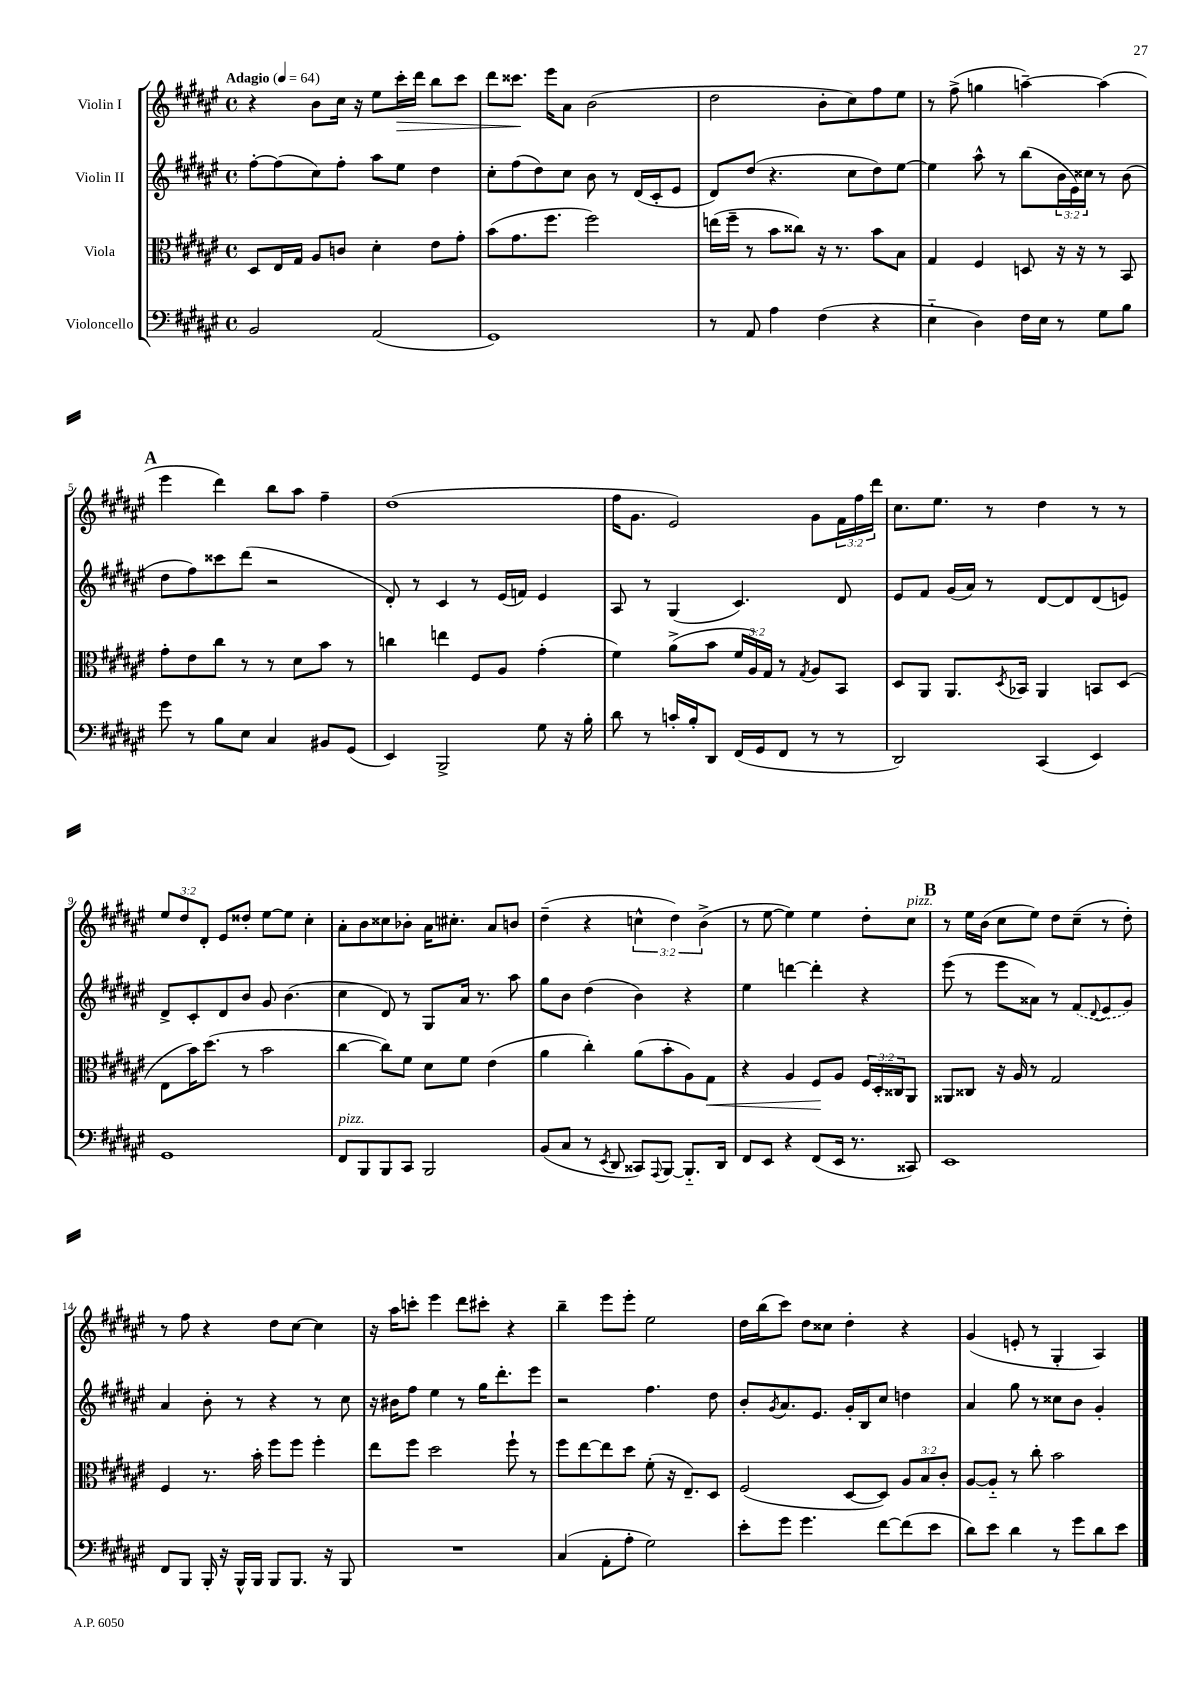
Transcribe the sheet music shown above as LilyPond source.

<<
\new StaffGroup <<
\new Staff = "s0" \with { instrumentName = "Violin I" } {
    \clef treble \key fis \major \defaultTimeSignature \time 4/4 \override Staff.TupletNumber.text = #tuplet-number::calc-fraction-text \tempo "Adagio" 4 = 64
    r4 b'8 cis''16 r16 eis''8 cis'''16-.\> dis'''16 b''8 cis'''8 |
    dis'''8 cisis'''8.\! eis'''16 ais'8 b'2( |
    dis''2 b'8-. cis''8) fis''8 eis''8 |
    r8 fis''8->( g''4 a''4~--) a''4( |
    \mark \markup { \bold "A" } eis'''4 dis'''4) b''8 ais''8 fis''4-- |
    dis''1( |
    fis''16 gis'8. eis'2) gis'8 \tuplet 3/2 { fis'16 fis''16 dis'''16 } |
    cis''8. eis''8. r8 dis''4 r8 r8 |
    \tuplet 3/2 { eis''8 dis''8 dis'8-. } eis'8 disis''8-. eis''8~ eis''8 cis''4-. |
    ais'8-. b'8 cisis''8 bes'8-. ais'16 cis''8.-. ais'8 b'8 |
    dis''4--( r4 \tuplet 3/2 { c''4-^ dis''4) b'4->( } |
    r8 eis''8~ eis''4) eis''4 dis''8-. cis''8^\markup { \italic "pizz." } |
    \mark \markup { \bold "B" } r8 eis''16 b'16( cis''8 eis''8) dis''8 cis''8--( r8 dis''8-.) |
    r8 fis''8 r4 dis''8 cis''8~ cis''4 |
    r16 ais''16 c'''8-. eis'''4 dis'''8 cis'''8-. r4 |
    b''4-- eis'''8 eis'''8-. eis''2 |
    dis''16 b''16( cis'''8) dis''8 cisis''8 dis''4-. r4 |
    gis'4( e'8-. r8 gis4-. ais4) \bar "|." |
}
\new Staff = "s1" \with { instrumentName = "Violin II" } {
    \clef treble \key fis \major \defaultTimeSignature \time 4/4 \override Staff.TupletNumber.text = #tuplet-number::calc-fraction-text
    fis''8~-. fis''8( cis''8) fis''8-. ais''8 eis''8 dis''4 |
    cis''8-. fis''8( dis''8) cis''8 b'8 r8 dis'16( cis'16-. eis'8 |
    dis'8) dis''8( r4. cis''8 dis''8) eis''8~ |
    eis''4 ais''8-^ r8 b''8( \tuplet 3/2 { b'16 eis'16) cisis''16 } r8 b'8( |
    \mark \markup { \bold "A" } dis''8 fis''8) cisis'''8 dis'''8( r2 |
    dis'8-.) r8 cis'4 r8 eis'16( f'16) eis'4 |
    ais8 r8 gis4( cis'4.) dis'8 |
    eis'8 fis'8 gis'16( ais'16) r8 dis'8~ dis'8 dis'8( e'8) |
    dis'8-> cis'8-. dis'8 b'8 gis'8 b'4.( |
    cis''4 dis'8) r8 gis8 ais'16 r8. ais''8 |
    gis''8 b'8 dis''4( b'4) r4 |
    eis''4 d'''4~ d'''4-. r4 |
    \mark \markup { \bold "B" } eis'''8( r8 eis'''8 aisis'8) r8 \once \slurDashed fis'8( \appoggiatura { dis'8 } eis'8 gis'8) |
    ais'4 b'8-. r8 r4 r8 cis''8 |
    r16 bis'16 fis''8 eis''4 r8 gis''16 dis'''8.-. eis'''8 |
    r2 fis''4. dis''8 |
    b'8-. \acciaccatura { gis'8 } ais'8. eis'8. gis'16-. b16 cis''8 d''4 |
    ais'4 gis''8 r8 cisis''8 b'8 gis'4-. \bar "|." |
}
\new Staff = "s2" \with { instrumentName = "Viola" } {
    \clef alto \key fis \major \defaultTimeSignature \time 4/4 \override Staff.TupletNumber.text = #tuplet-number::calc-fraction-text
    dis8 eis16 gis16 ais8 c'8 dis'4-. eis'8 gis'8-. |
    b'8( gis'8. fis''8. fis''2) |
    e''16( fis''16-- r8 b'8 cisis''8) r16 r8. b'8 b8 |
    gis4 fis4 d8 r16 r16 r8 b,8 |
    \mark \markup { \bold "A" } gis'8-. eis'8 cis''8 r8 r8 dis'8 b'8 r8 |
    c''4 e''4 fis8 ais8 gis'4-.( |
    fis'4) ais'8->( b'8 \tuplet 3/2 { fis'16 ais16) gis16 } r8 \acciaccatura { gis8 } ais8 b,8 |
    dis8 ais,8 ais,8. \acciaccatura { dis8 } bes,16 ais,4 b,8 dis8( |
    eis8 b'16) dis''8.( r8 b'2 |
    cis''4~ cis''8) fis'8 dis'8 fis'8 eis'4( |
    ais'4 cis''4-.) ais'8( b'8-. ais8) gis8\< |
    r4 ais4 fis8\! ais8 \tuplet 3/2 { fis16 dis16-. cisis16 } ais,8 |
    \mark \markup { \bold "B" } aisis,8 cisis8 r16 ais16 r8 gis2 |
    fis4 r8. b'16-. fis''8 fis''8 fis''4-. |
    eis''8 fis''8 dis''2 fis''8-! r8 |
    fis''8 eis''8~ eis''8 dis''8 fis'8-.( r16 eis8.--) dis8 |
    fis2( dis8~ dis8) \tuplet 3/2 { ais8 b8 cis'8-. } |
    ais8~ ais8-_ r8 cis''8-. b'2 \bar "|." |
}
\new Staff = "s3" \with { instrumentName = "Violoncello" } {
    \clef bass \key fis \major \defaultTimeSignature \time 4/4
    b,2 ais,2( |
    gis,1) |
    r8 ais,8 ais4 fis4( r4 |
    eis4-_ dis4) fis16 eis16 r8 gis8 b8 |
    \mark \markup { \bold "A" } gis'8 r8 b8 eis8 cis4 bis,8 gis,8( |
    eis,4) b,,2-> gis8 r16 b16-. |
    dis'8 r8 c'16-. b16-. dis,8 fis,16( gis,16 fis,8 r8 r8 |
    dis,2) cis,4( eis,4) |
    gis,1 |
    fis,8^\markup { \italic "pizz." } b,,8 b,,8 cis,8 b,,2 |
    b,8( cis8 r8 \acciaccatura { eis,8 } dis,8 cisis,8) \appoggiatura { ais,,8 } b,,8~ b,,8.-_ dis,16 |
    fis,8 eis,8 r4 fis,8( eis,16 r8. cisis,8) |
    \mark \markup { \bold "B" } eis,1 |
    fis,8 b,,8 b,,16-. r16 b,,16-^ b,,16 b,,8 b,,8. r16 b,,8 |
    R1 |
    cis4( ais,8-. ais8-. gis2) |
    eis'8-. gis'8 gis'4. fis'8~ fis'8( eis'8 |
    dis'8) eis'8 dis'4 r8 gis'8 dis'8 eis'8 \bar "|." |
}
>>
>>
